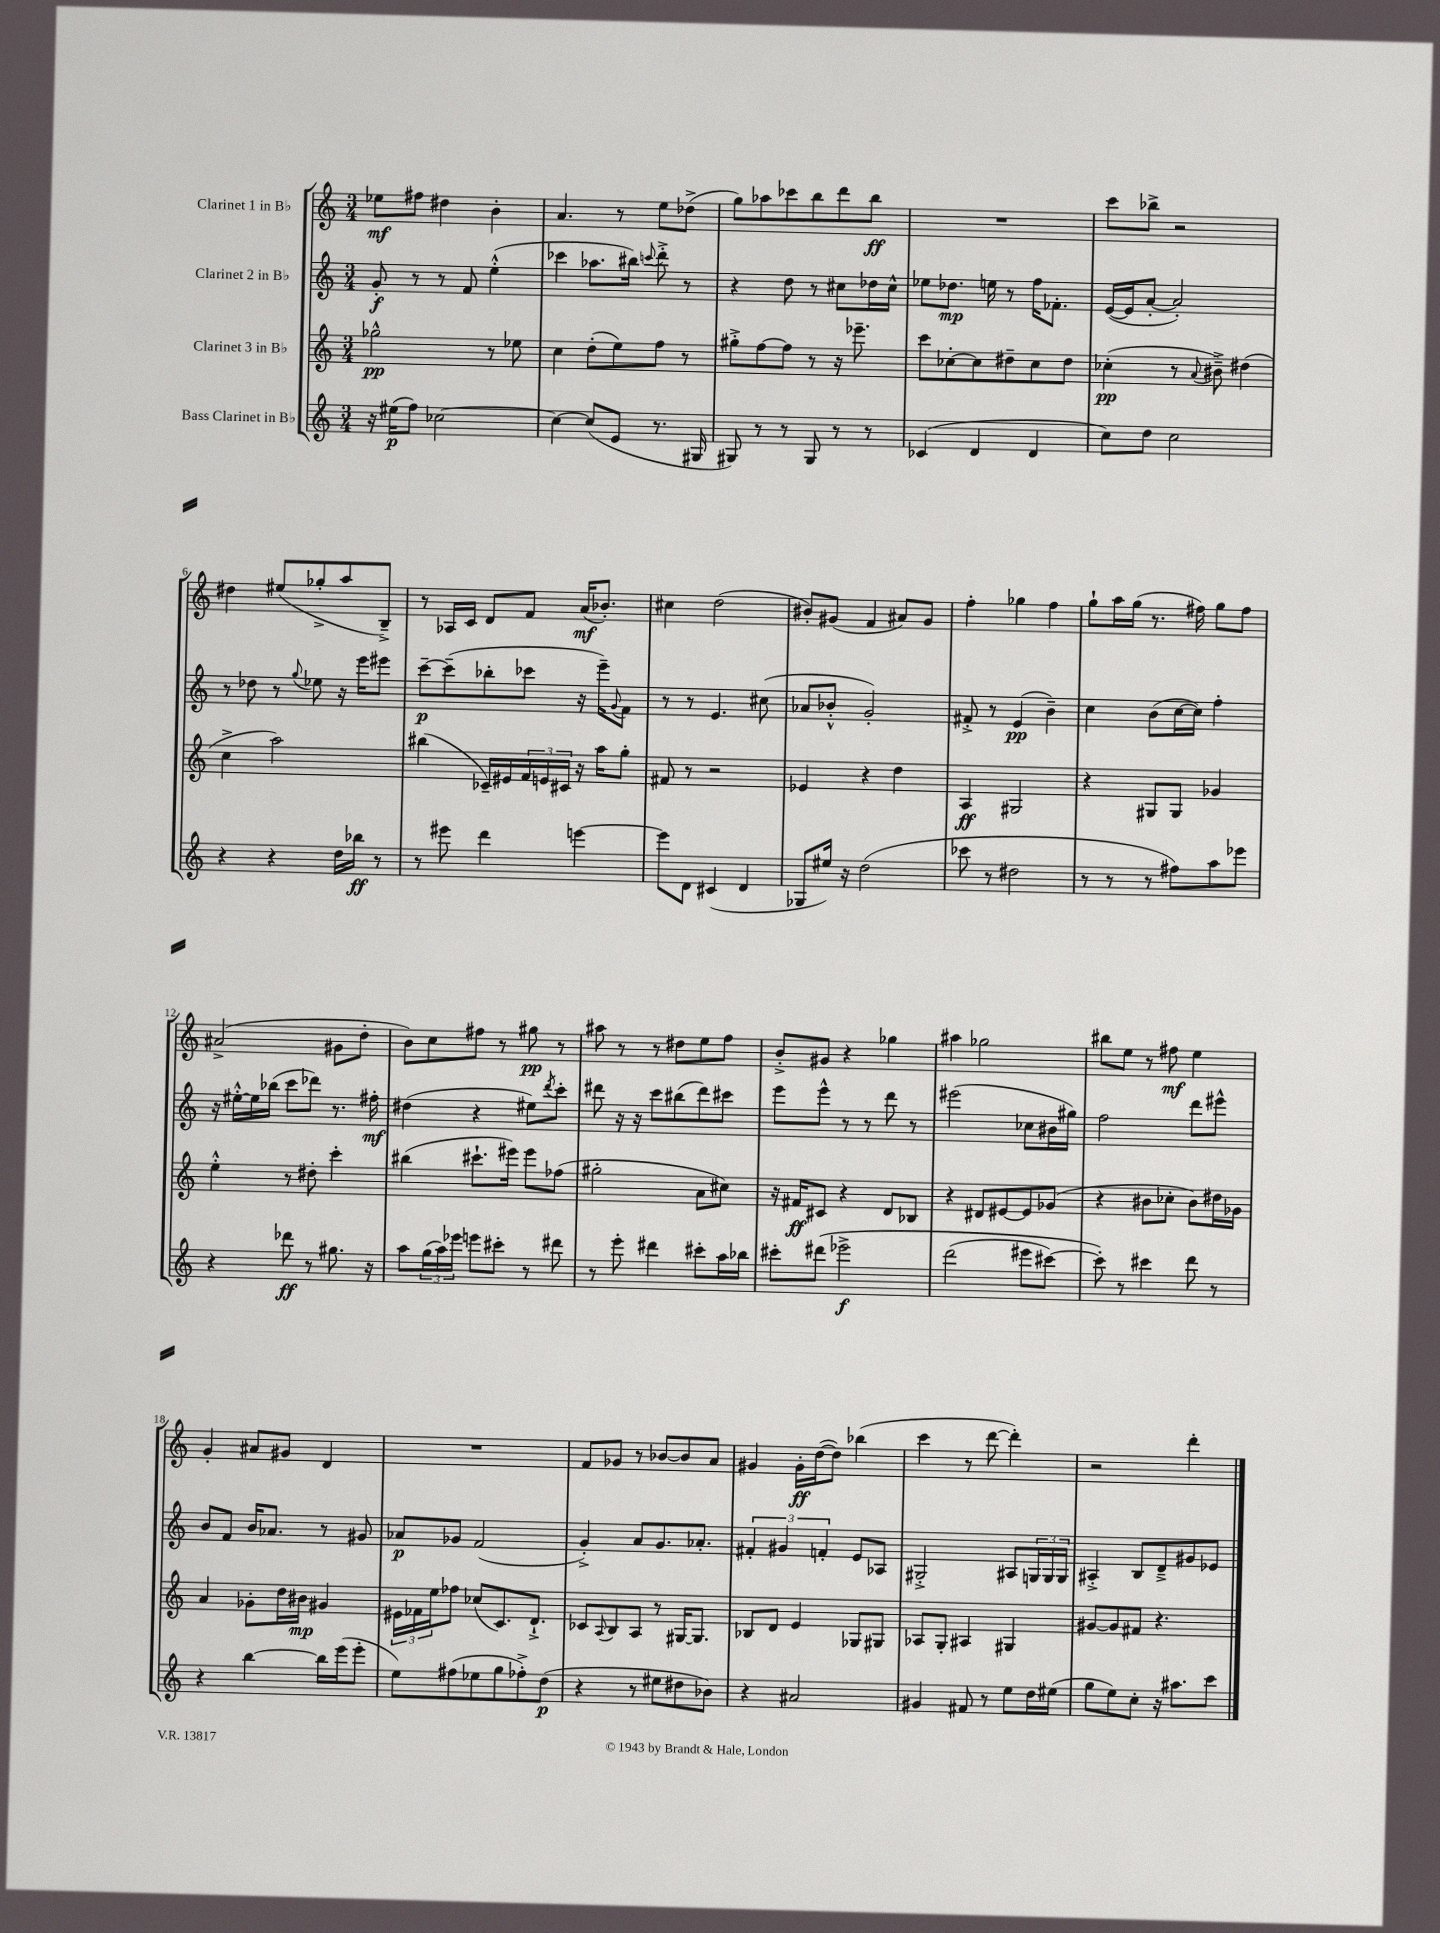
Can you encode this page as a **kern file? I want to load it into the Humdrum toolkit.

**kern	**kern	**kern	**kern
*staff4	*staff3	*staff2	*staff1
*clefG2	*clefG2	*clefG2	*clefG2
*k[]	*k[]	*k[]	*k[]
*M3/4	*M3/4	*M3/4	*M3/4
16r	2gg-^^	8g'	8ee-
(16ee#	.	.	.
8ff)	.	8r	8ff#
[2cc-	.	8r	4dd#
.	.	8f	.
.	8r	(4ee'^^	4b'
.	8ee-	.	.
=	=	=	=
4cc-_	4cc	4ccc-	4.a
(8cc-]	(8dd'	8.aa-	.
8e	8ee)	.	8r
.	.	16bb#)	.
.	.	8qqccc	.
8.r	8ff	8ddd'^	8ee
.	8r	8r	(8dd-^
16G#	.	.	.
=	=	=	=
8G#)	8gg#'^	4r	8gg)
8r	[8ff	.	8aa-
8r	8ff]	8dd	8ccc-
8G#	8r	8r	8bb
8r	16r	8cc#	8ddd
.	8.eee-~	.	.
8r	.	16dd-	8bb
.	.	16cc#^^	.
=	=	=	=
(4c-	8ccc	8ee-	2.r
.	[8cc-'	8.dd-	.
4d	8cc-]	.	.
.	.	16ee	.
.	8dd#~	8r	.
4d	8cc-	16ff	.
.	.	8.f-'	.
.	8dd#	.	.
=	=	=	=
8cc)	(4cc-'	([16e	8ccc
.	.	16e]	.
8dd	.	[8a'	8bb-^
2cc	8r	2a'])	2r
.	8qqa	.	.
.	8b#~^)	.	.
.	(4dd#	.	.
=	=	=	=
4r	4cc^	8r	4dd#
.	.	8dd-	.
4r	2aa)	8r	(8ee#
.	.	8qqgg	.
.	.	8ee-	8gg-'^
16dd	.	16r	8aa
16bb-	.	16eee	.
8r	.	8eee#	8B~^)
=	=	=	=
8r	(4bb#	[8ccc~	8r
8eee#	.	(8ccc~]	16A-
.	.	.	16c
4ddd	16c-~)	8bb-'	8d
.	16e#	.	.
.	24f	8ccc-	8f
.	24e	.	.
.	24c#	.	.
[4eee	16r	16r	(16a
.	16aa	16eee~)	8.b-')
.	.	8qqg	.
.	8gg'	8f	.
=	=	=	=
8eee]	8f#	8r	4cc#
8d	8r	8r	.
(4c#	2r	4.e	(2dd
4d	.	.	.
.	.	(8cc#	.
=	=	=	=
8G-	4e-	8a-	8b#')
16ee#)	.	8b-'^^	(8g#
16r	.	.	.
(2dd	4r	2g')	4f
.	4dd	.	8a#)
.	.	.	8g#
=	=	=	=
8ccc-	4A	8f#'^	4ff'
8r	.	8r	.
2dd#	2G#	(4e	4gg-
.	.	4b~)	4ff
=	=	=	=
8r	4r	4cc	8gg`
8r	.	.	16aa
.	.	.	(16gg
8r	8G#	(8b	8.r
8ff#)	8G#	[16cc	.
.	.	16cc])	16ff#)
8aa	4g-	4ff'	8gg
8eee-	.	.	8ff#
=	=	=	=
4r	4ee'^^	16r	(2a#^
.	.	[16ee#'^^	.
.	.	16ee#]	.
.	.	(16bb-	.
8ddd-	8r	8ccc	.
8r	8dd#'	8ddd-)	.
8.gg#	4ccc'	8.r	8g#
.	.	.	8dd'
16r	.	16ff#'	.
=	=	=	=
8aa	(4bb#	(4dd#	8b)
(24gg	.	.	8cc
24aa)	.	.	.
24eee-	.	.	.
8eee	8.ccc#`	4r	8ff#
8ccc#'	.	.	8r
.	16eee#)	.	.
8r	8eee#	8ee#)	8gg#
.	.	8qddd	.
8ddd#	(8ff-	8ccc'	8r
=	=	=	=
8r	2gg#'	8ddd#	8aa#
8eee'	.	16r	8r
.	.	16r	.
4ddd#	.	8ccc	8r
.	.	(8bb#	8dd#
8ccc#'	8a	8ddd#)	8ee
16aa	8cc#)	8ccc#	8ff
16bb-	.	.	.
=	=	=	=
8ccc#'	16r	8eee	8b'^
.	16f#	.	.
&(8ddd#	8c#	8eee^^	8g#
2eee-^	4r	8r	4r
.	.	8r	.
.	8d	8ddd	4gg-
.	8B-	8r	.
=	=	=	=
(2ddd	4r	(2eee#	4aa#
.	8d#	.	2gg-
.	[8e#	.	.
8eee#	8e#]	8cc-	.
[8ccc#)	(8g-	16b#	.
.	.	16gg#)	.
=	=	=	=
8ccc#']&)	4r	2ff	8bb#
8r	.	.	8ee
4ccc#	8b#	.	8r
.	8cc-'	.	8ff#
8ddd	8b#)	8ddd	4ee
8r	16dd#	8eee#^^	.
.	16g-	.	.
=	=	=	=
4r	4a	8b	4g'
.	.	8f	.
[4bb	8g-'	16b	8a#
.	.	8.a-	.
.	16dd	.	8g#
.	16b#	.	.
16bb]	4g#	8r	4d
(16eee	.	.	.
8eee'	.	8g#	.
=	=	=	=
8ee)	24e#	8a-	2.r
.	24f-	.	.
.	24ee	.	.
(8ff#	8ff-	8g-	.
8ee-	(8cc-	(2f	.
8gg	8.c)	.	.
8ff-'^)	.	.	.
.	8.d`^	.	.
(8dd	.	.	.
=	=	=	=
4r	8c-	4g'^)	8f
.	8qqA	.	.
.	8B	.	8g-
8r	8A	8a	8r
8ee#	8r	8.g	[8b-
8dd#	[16G#	.	8b-]
.	8.G#]	8.a-'	.
8b-)	.	.	8a
=	=	=	=
4r	8B-	6f#'	4g#
.	8d	.	.
.	.	6g#	.
2a#	4e	.	16g#'
.	.	.	([16dd
.	.	6f'	.
.	.	.	8dd])
.	8G-	8e	(4bb-
.	8G#	8A-	.
=	=	=	=
4g#	8A-	2G#'^	4ccc
.	8G'	.	.
8f#	4A#	.	8r
8r	.	.	[8ddd
8ee	4G#	8A#	4ddd'])
16dd	.	24G	.
.	.	24G	.
(16ee#	.	.	.
.	.	24G	.
=	=	=	=
8gg	[8g#	4A#'^	2r
8ee)	8g#]	.	.
8cc'	8f#	8B	.
16r	4.r	8d~^	.
8.aa#	.	.	.
.	.	8g#	4ddd'
8ccc	.	8e-	.
==	==	==	==
*-	*-	*-	*-
